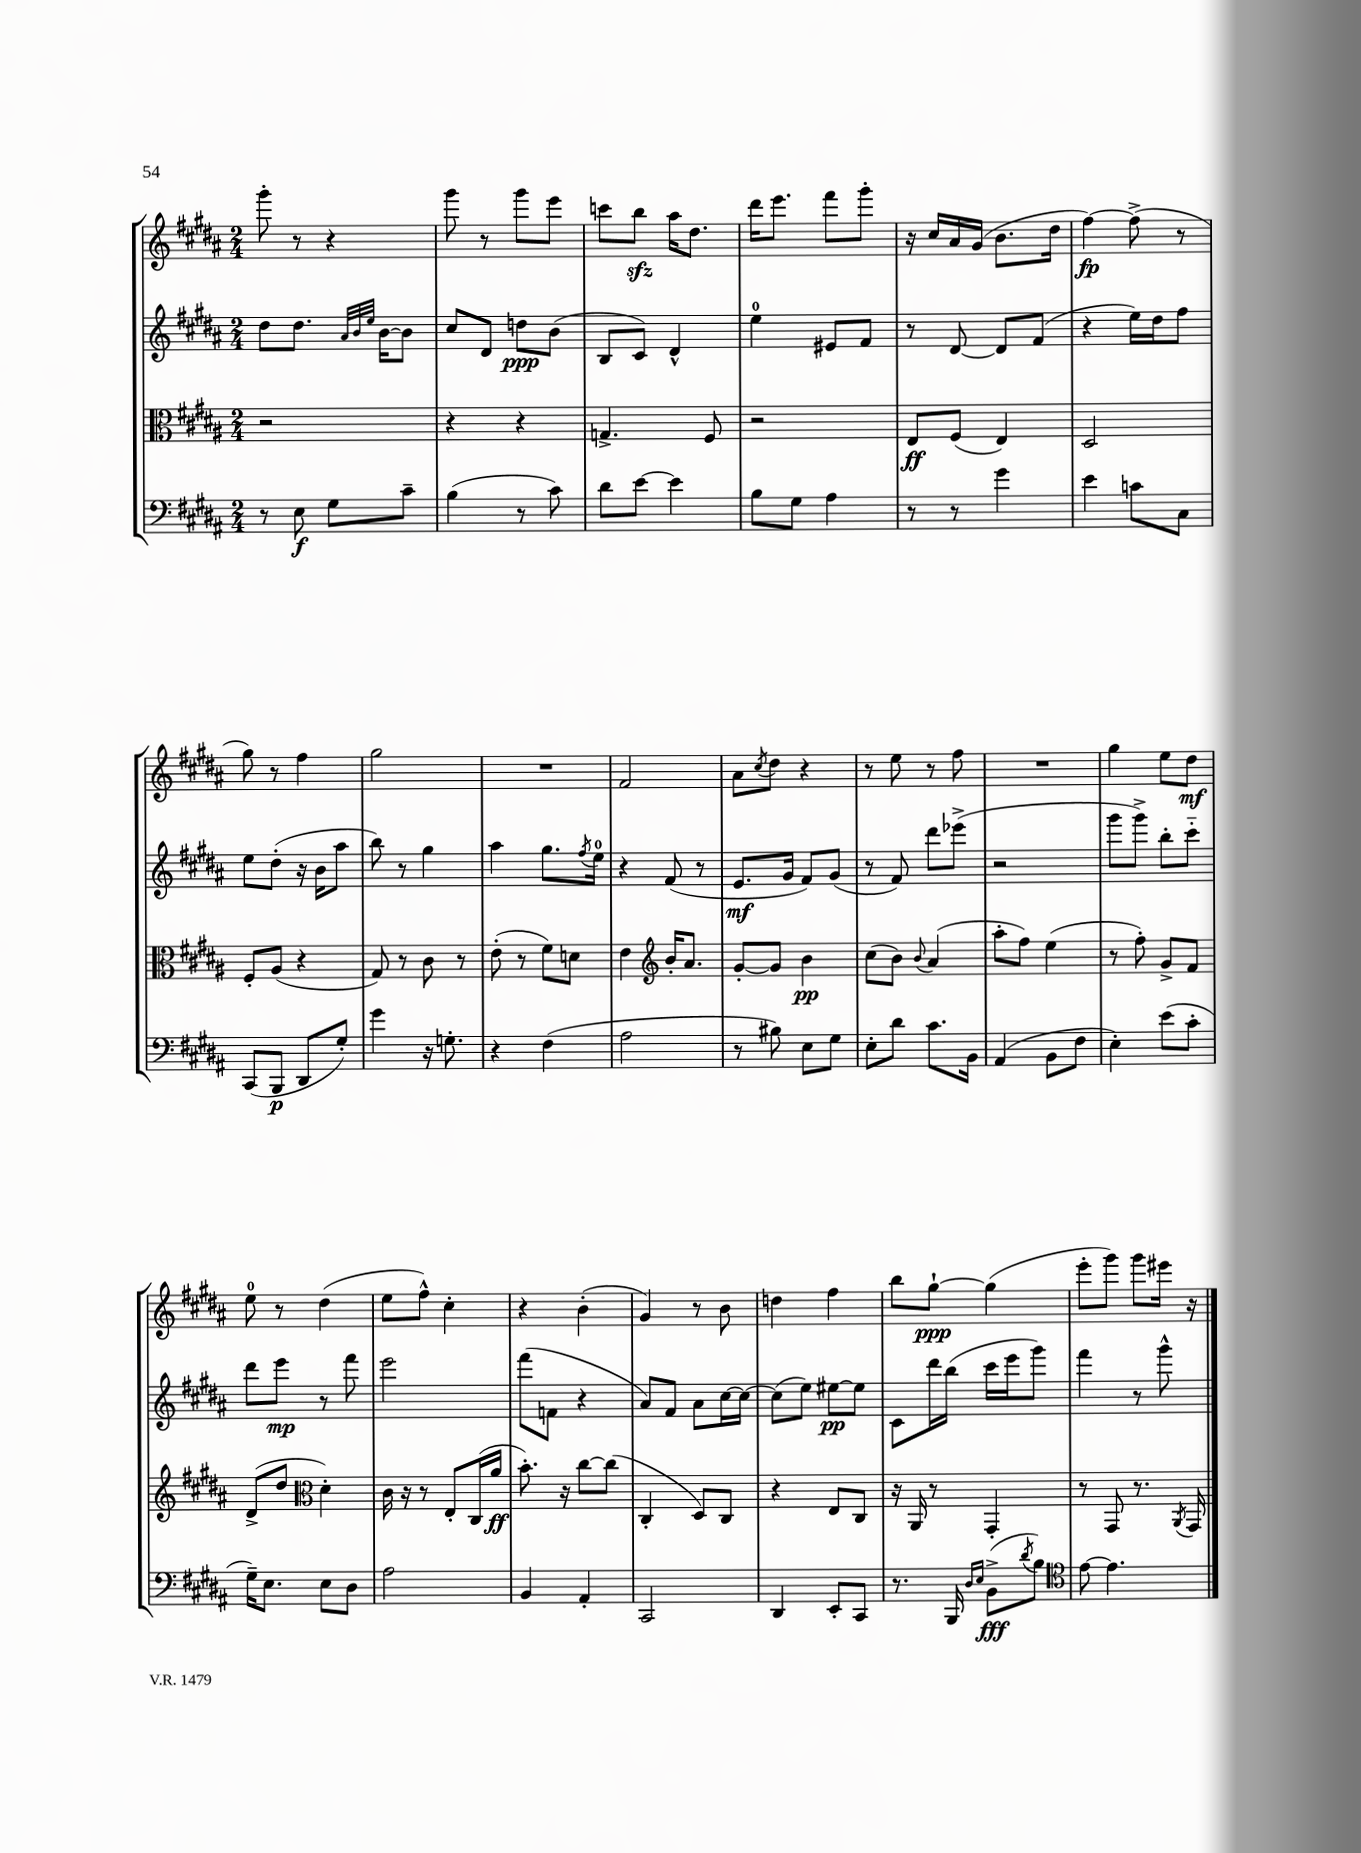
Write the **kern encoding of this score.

**kern	**kern	**kern	**kern
*staff4	*staff3	*staff2	*staff1
*clefF4	*clefC3	*clefG2	*clefG2
*k[f#c#g#d#a#]	*k[f#c#g#d#a#]	*k[f#c#g#d#a#]	*k[f#c#g#d#a#]
*M2/4	*M2/4	*M2/4	*M2/4
8r	2r	8dd#	8ggg#'
8E	.	8.dd#	8r
8G#	.	.	4r
.	.	32qqa#	.
.	.	32qqb	.
.	.	32qqee	.
.	.	[16b	.
8c#~	.	8b]	.
=	=	=	=
(4B	4r	8cc#	8ggg#
.	.	8d#	8r
8r	4r	8dd	8ggg#
8c#)	.	(8b	8eee
=	=	=	=
8d#	4.G^	8B	8ccc
[8e	.	8c#)	8bb
4e]	.	4d#^^	16aa#
.	.	.	8.dd#
.	8F#	.	.
=	=	=	=
8B	2r	4ee	16ddd#
.	.	.	8.eee
8G#	.	.	.
4A#	.	8e#	8fff#
.	.	8f#	8ggg#'
=	=	=	=
8r	8E	8r	16r
.	.	.	16cc#
8r	(8F#	[8d#	16a#
.	.	.	(16g#
4g#	4E)	8d#]	8.b
.	.	(8f#	.
.	.	.	16dd#
=	=	=	=
4e	2D#	4r	[4ff#)
8c	.	16ee)	(8ff#^]
.	.	16dd#	.
8C#	.	8ff#	8r
=	=	=	=
(8CC#	8F#'	8ee	8gg#)
8BBB	(8A#	(8dd#'	8r
8DD#	4r	16r	4ff#
.	.	16b	.
8G#')	.	8aa#	.
=	=	=	=
4g#	8G#)	8bb)	2gg#
.	8r	8r	.
16r	8c#	4gg#	.
8.G'	.	.	.
.	8r	.	.
=	=	=	=
4r	(8e'	4aa#	2r
.	8r	.	.
(4F#	8f#)	8.gg#	.
.	8d	.	.
.	.	8qff#	.
.	.	16ee	.
=	=	=	=
2A#	4e	4r	2f#
*	*clefG2	*	*
.	16b'	(8f#	.
.	8.a#	.	.
.	.	8r	.
=	=	=	=
8r	[8g#'	8.e	8a#
.	.	.	8qcc#
8B#)	8g#]	.	8dd#
.	.	16g#	.
8E	4b	8f#)	4r
8G#	.	(8g#	.
=	=	=	=
8E'	(8cc#	8r	8r
8d#	8b)	8f#)	8ee
.	8qqb	.	.
8.c#	(4a#	8ddd#	8r
.	.	(8eee-^	8ff#
16BB	.	.	.
=	=	=	=
(4AA#	8aa#'	2r	2r
.	8ff#)	.	.
8BB	(4ee	.	.
8F#	.	.	.
=	=	=	=
4E')	8r	8ggg#	4gg#
.	8ff#')	8ggg#^)	.
(8e	8g#^	8bb'	8ee
8c#'	8f#	8ccc#'~	8dd#
=	=	=	=
16G#~)	(8d#^	8ddd#	8ee
8.E	.	.	.
.	8dd#	8eee	8r
*	*clefC3	*	*
8E	4d#')	8r	(4dd#
8D#	.	8fff#	.
=	=	=	=
2A#	16c#	2eee	8ee
.	16r	.	.
.	8r	.	8ff#^^)
.	8E'	.	4cc#'
.	(16C#	.	.
.	16a#	.	.
=	=	=	=
4BB	8.b')	(8fff#	4r
.	.	8f	.
.	16r	.	.
4AA#'	[8cc#	4r	(4b'
.	(8cc#]	.	.
=	=	=	=
2CC#	4C#'	8a#)	4g#)
.	.	8f#	.
.	8D#)	8a#	8r
.	8C#	[16cc#	8b
.	.	16cc#_	.
=	=	=	=
4DD#	4r	(8cc#]	4dd
.	.	8ee)	.
8EE'	8E	[8ee#	4ff#
8CC#	8C#	8ee#]	.
=	=	=	=
8.r	16r	8c#	8bb
.	16AA#	.	.
.	8r	16ddd#	[8gg#`
16BBB	.	(16bb	.
16qqD#	.	.	.
16qqE	.	.	.
(8BB^	4GG#'	16ccc#	(4gg#]
.	.	16eee	.
8qd#	.	.	.
8B)	.	8ggg#)	.
=	=	=	=
*clefC4	*	*	*
[8e	8r	4fff#	8eee'
4.e]	8GG#	.	8ggg#)
.	8.r	8r	8ggg#
.	.	8ggg#^^	16eee#
.	8qAA#	.	.
.	16GG#	.	16r
==	==	==	==
*-	*-	*-	*-
